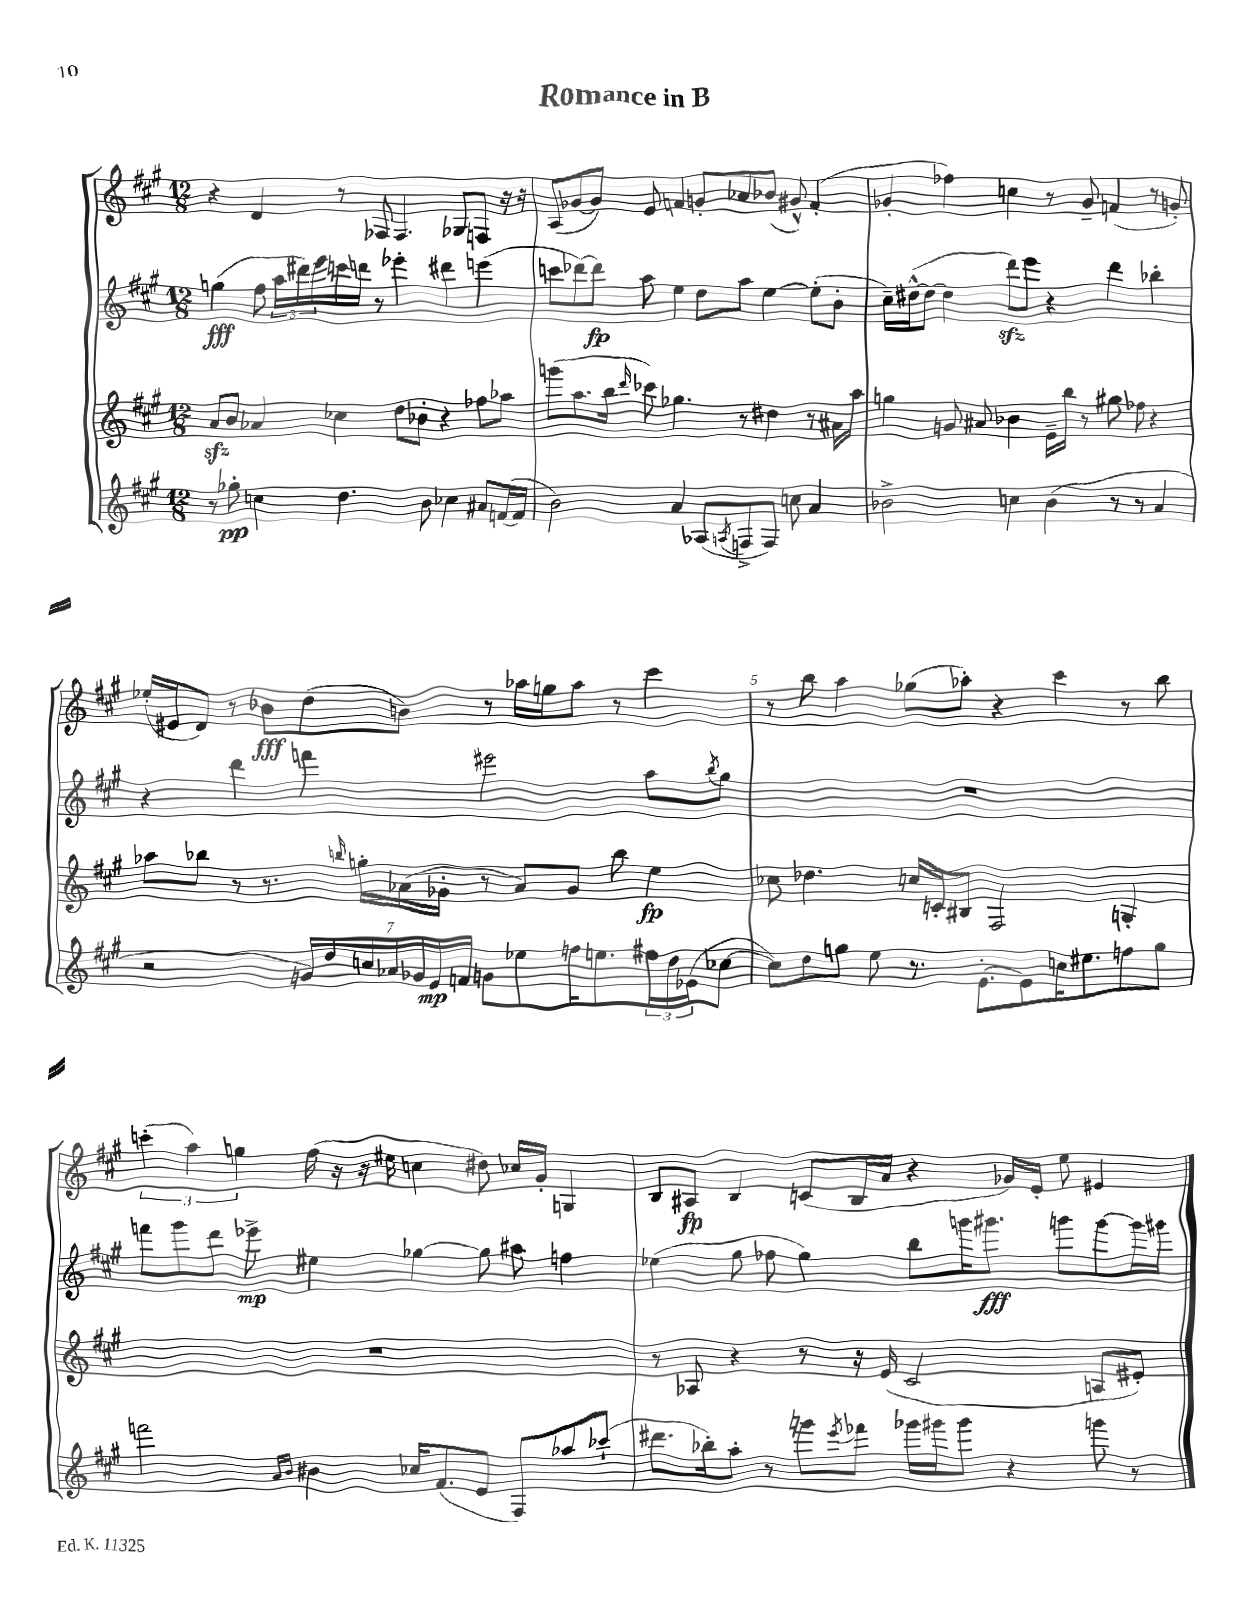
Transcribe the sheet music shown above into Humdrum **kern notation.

**kern	**kern	**kern	**kern
*staff4	*staff3	*staff2	*staff1
*clefG2	*clefG2	*clefG2	*clefG2
*k[f#c#g#]	*k[f#c#g#]	*k[f#c#g#]	*k[f#c#g#]
*M12/8	*M12/8	*M12/8	*M12/8
8r	8a	(4gg	4r
8gg-'	8b	.	.
4cc	4a-	8ff#	4d
.	.	24aa	.
.	.	24ddd#)	.
.	.	24eee	.
4.dd	4cc-	16ccc	8r
.	.	16ddd	.
.	.	8r	8F-
.	8dd	4eee-'	4.F-
8b	8b-'	.	.
4cc-	4r	4ddd#	.
.	.	.	8G-
8a#	8ff-	(4eee	8F
([16f	8aa-	.	16r
16f]	.	.	16r
=	=	=	=
2b)	(8ggg	8ccc	(8A
.	8.aa	[8ddd-)	[8g-
.	.	8ddd-]	8g-])
.	16bb	.	.
.	16qqddd	.	.
.	8ccc-)	8aa	8e
4a	4.gg-	4ee	4f
(8A-	.	8dd	8g'
8qA	.	.	.
8F^	8r	8aa	8a-
8F)	4dd#	[4ee	(8b-
8cc	.	.	8g#^^)
4a	8r	(8ee']	(4f'
.	16a#	8b'	.
.	16aa	.	.
=	=	=	=
2b-^	4gg	16cc#~)	4g-'
.	.	([16dd#^^	.
.	.	8dd#_	.
.	8g	4dd#]	4ff-)
.	8a#	.	.
4cc	4b-	8ddd)	4cc
.	.	8eee	.
(4b-	16e~	4r	8r
.	16bb	.	.
.	8r	.	8g-~
8r	8gg#	4ddd	(4f
8r	8ff-	.	.
4a	4r	4bb-'	8r
.	.	.	8g')
=	=	=	=
2r	8aa-	4r	(16ee-'
.	.	.	16e#
.	8bb-	.	8d)
.	8r	4ddd	8r
.	8.r	.	8b-
28g)	.	4fff	(8dd
28dd	.	.	.
.	16qqbb	.	.
.	16gg'	.	.
28cc	.	.	.
28a-	.	.	.
.	(16a-	.	8b)
28g-	.	.	.
28e	.	.	.
.	16g-'	.	.
28f	.	.	.
8g	8r	2eee#	8r
8ee-	8a-)	.	16aa-
.	.	.	16gg
16ff	8g-	.	8aa-
8.ee	.	.	.
.	8bb	.	8r
24ff#	4ee	8aa	4ccc#
24dd	.	.	.
(24e-	.	.	.
.	.	8qbb	.
[8cc-	.	8gg#	.
=	=	=	=
8cc-])	8cc-	1.r	8r
8dd	4.dd-	.	8bb
8gg	.	.	4aa
8ee	.	.	.
8.r	16cc	.	(8gg-
.	16c'	.	.
.	8B#	.	8aa-')
[8.e'	.	.	.
.	2F#	.	4r
8e]	.	.	.
16cc	.	.	4ccc#
8.ee#	.	.	.
8ff	4G'	.	8r
8gg	.	.	8bb
=	=	=	=
2fff	1.r	8fff	(6ccc'
.	.	8ggg#	.
.	.	.	6aa)
.	.	8ddd	.
.	.	.	6gg
.	.	8eee-^	.
16qqa	.	.	.
16qqb	.	.	.
4b#	.	4ee#	(16ff#
.	.	.	16r
.	.	.	16r
.	.	.	16ee#
16cc-	.	[4gg-	4cc
(8.f#	.	.	.
8e	.	8gg-]	8dd#)
8F#)	.	8aa#	16cc-
.	.	.	16g#'
8aa-	.	4ff	4G
(8ccc-`	.	.	.
=	=	=	=
8.ddd#	8r	(4ee-	8B
.	8A-	.	8A#
16bb-')	.	.	.
8aa'	4r	8gg#	4B
8r	.	8ff-	.
8ggg	8r	4gg#)	(8c
8qeee	.	.	.
8fff-	16r	.	16B
.	(16e	.	16a
16ggg-	2c#	8bb	4r
16ggg#	.	.	.
8ggg#	.	16ggg	.
.	.	8.ggg#	.
4r	.	.	16g-)
.	.	.	16e'
.	.	8ggg	8ee
8ggg	8A	[8ggg	4e#
8r	8e#')	16ggg]	.
.	.	16ggg#	.
==	==	==	==
*-	*-	*-	*-
